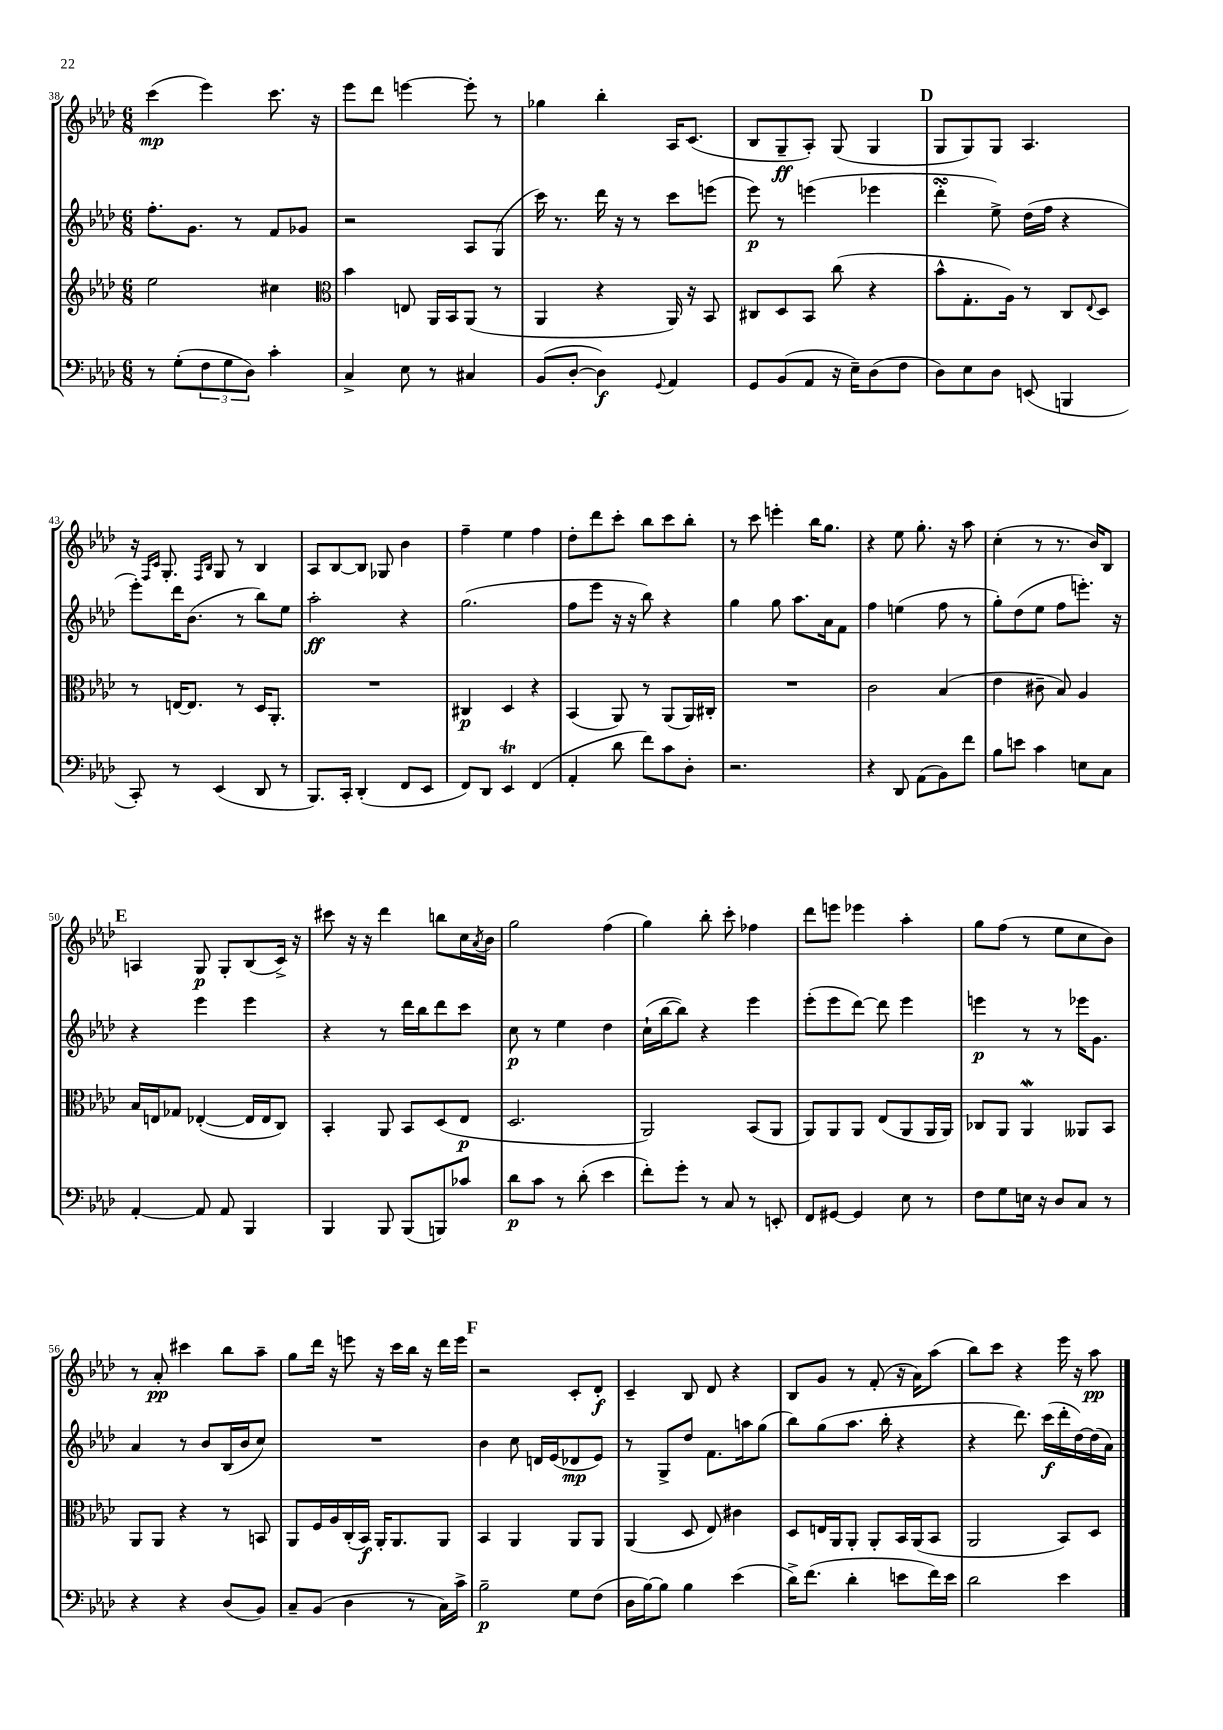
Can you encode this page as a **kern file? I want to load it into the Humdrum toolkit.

**kern	**dynam	**kern	**dynam	**kern	**dynam	**kern	**dynam
*part4	*part4	*part3	*part3	*part2	*part2	*part1	*part1
*staff4	*staff4	*staff3	*staff3	*staff2	*staff2	*staff1	*staff1
*clefF4	*	*clefG2	*	*clefG2	*	*clefG2	*
*k[b-e-a-d-]	*	*k[b-e-a-d-]	*	*k[b-e-a-d-]	*	*k[b-e-a-d-]	*
*M6/8	*	*M6/8	*	*M6/8	*	*M6/8	*
=38	=38	=38	=38	=38	=38	=38	=38
8r	.	2ee-\	.	8.ff'\L	.	(4ccc\	mp
(8G'\L	.	.	.	.	.	.	.
.	.	.	.	8.g\J	.	.	.
12F\	.	.	.	.	.	4eee-\)	.
12G\	.	.	.	.	.	.	.
.	.	.	.	8r	.	.	.
12D-\J)	.	.	.	.	.	.	.
4c'\	.	4cc#X\	.	8f/L	.	8.ccc\	.
.	.	.	.	8g-X/J	.	.	.
.	.	.	.	.	.	16r	.
=39	=39	=39	=39	=39	=39	=39	=39
*	*	*clefC3	*	*	*	*	*
4C^/	.	4b-\	.	2r	.	8eee-\L	.
.	.	.	.	.	.	8ddd-\J	.
8E-\	.	8En/	.	.	.	[4eeen\	.
8r	.	16AA-/LL	.	.	.	.	.
.	.	16BB-/J	.	.	.	.	.
4C#X/	.	(8AA-/J	.	8A-/L	.	8eee'\]	.
.	.	8r	.	(8G/J	.	8r	.
=40	=40	=40	=40	=40	=40	=40	=40
(8BB-/L	.	4AA-/	.	16ccc\)	.	4gg-X\	.
.	.	.	.	8.r	.	.	.
[8D-'/J	.	.	.	.	.	.	.
4D-\])	f	4r	.	16ddd-\	.	4bb-'\	.
.	.	.	.	16r	.	.	.
.	.	.	.	8r	.	.	.
8qqGG/	.	.	.	.	.	.	.
4AA-/	.	16AA-/)	.	8ccc\L	.	16A-/KL	.
.	.	16r	.	.	.	(8.c/J	.
.	.	8BB-/	.	(8eeen\J	.	.	.
=41	=41	=41	=41	=41	=41	=41	=41
8GG/L	.	8C#X/L	.	8eee-\)	p	8B-/L	.
(8BB-/	.	8D-/	.	8r	.	8G~/	ff
8AA-/J	.	8BB-/J	.	(4eeen\	.	8A-'/J)	.
16r	.	(8cc\	.	.	.	(8G/	.
16E-~\KL)	.	.	.	.	.	.	.
(8D-\	.	4r	.	4eee-X\	.	4G/	.
8F\J	.	.	.	.	.	.	.
!!LO:REH:place=s1:t=D
=42	=42	=42	=42	=42	=42	=42	=42
8D-\L)	.	8b-^^\L	.	4ddd-sSSs'\	.	8G/L	.
8E-\	.	8.G'\	.	.	.	8G/)	.
8D-\J	.	.	.	8ee-^\)	.	8G/J	.
.	.	16A-\Jk)	.	.	.	.	.
(8EEn/	.	8r	.	(16dd-\LL	.	4.A-/	.
.	.	.	.	16ff\JJ	.	.	.
4BBBn/	.	8C/L	.	4r	.	.	.
.	.	8qqE-/	.	.	.	.	.
.	.	8D-/J	.	.	.	.	.
!!LO:LB:g=z
=43	=43	=43	=43	=43	=43	=43	=43
8CC'/)	.	8r	.	8eee-'\L)	.	16r	.
.	.	.	.	.	.	16qqF/LL	.
.	.	.	.	.	.	16qqc/JJ	.
.	.	.	.	.	.	8.G'/	.
8r	.	[16En/KL	.	16ddd-\K	.	.	.
.	.	8.E/J]	.	(8.b-\J	.	.	.
.	.	.	.	.	.	16qqF/LL	.
.	.	.	.	.	.	16qqB-/JJ	.
(4EE-/	.	.	.	.	.	8G/	.
.	.	8r	.	8r	.	8r	.
8DD-/	.	16D-/KL	.	8bb-\L)	.	4B-/	.
.	.	8.AA-'/J	.	.	.	.	.
8r	.	.	.	8ee-\J	.	.	.
=44	=44	=44	=44	=44	=44	=44	=44
8.BBB-/L)	.	2.r	.	2aa-'\	ff	8A-/L	.
.	.	.	.	.	.	[8B-/	.
16CC'/Jk	.	.	.	.	.	.	.
(4DD-'/	.	.	.	.	.	8B-/J]	.
.	.	.	.	.	.	8G-X/	.
8FF/L	.	.	.	4r	.	4b-\	.
8EE-/J	.	.	.	.	.	.	.
=45	=45	=45	=45	=45	=45	=45	=45
8FF/L)	.	4C#X/	p	(2.gg\	.	4ff~\	.
8DD-/J	.	.	.	.	.	.	.
4EE-T/	.	4D-/	.	.	.	4ee-\	.
(4FF/	.	4r	.	.	.	4ff\	.
=46	=46	=46	=46	=46	=46	=46	=46
4AA-'/	.	(4BB-/	.	8ff\L	.	8dd-'\L	.
.	.	.	.	8eee-\J	.	8ddd-\	.
8d-\	.	8AA-/)	.	16r	.	8ccc'\J	.
.	.	.	.	16r	.	.	.
8f\L)	.	8r	.	8bb-\)	.	8bb-\L	.
8c\	.	(8AA-/L	.	4r	.	8ccc\	.
8D-'\J	.	16AA-/L)	.	.	.	8bb-'\J	.
.	.	16C#X'/JJ	.	.	.	.	.
=47	=47	=47	=47	=47	=47	=47	=47
2.r	.	2.r	.	4gg\	.	8r	.
.	.	.	.	.	.	8ccc\	.
.	.	.	.	8gg\	.	4eeen'\	.
.	.	.	.	8.aa-\L	.	.	.
.	.	.	.	.	.	16bb-\KL	.
.	.	.	.	16a-\k	.	8.gg\J	.
.	.	.	.	8f\J	.	.	.
=48	=48	=48	=48	=48	=48	=48	=48
4r	.	2c\	.	4ff\	.	4r	.
8DD-/	.	.	.	(4een\	.	8ee-\	.
(8AA-\L	.	.	.	.	.	8.gg'\	.
8BB-\)	.	(4B-/	.	8ff\	.	.	.
.	.	.	.	.	.	16r	.
8f\J	.	.	.	8r	.	8aa-\	.
=49	=49	=49	=49	=49	=49	=49	=49
8B-\L	.	4e-\	.	8gg'\L)	.	(4cc'\	.
8en\J	.	.	.	(8dd-\	.	.	.
4c\	.	8c#X~\	.	8ee-\J	.	8r	.
.	.	8B-/)	.	8ff\L	.	8.r	.
8En\L	.	4A-/	.	8.eeen'\J)	.	.	.
.	.	.	.	.	.	16b-/KL)	.
8C\J	.	.	.	.	.	8B-/J	.
.	.	.	.	16r	.	.	.
!!LO:LB:g=z
!!LO:REH:place=s1:t=E
=50	=50	=50	=50	=50	=50	=50	=50
[4AA-'/	.	16B-/LL	.	4r	.	4An/	.
.	.	16En/J	.	.	.	.	.
.	.	8G-X/J	.	.	.	.	.
8AA-/]	.	([4E-X'/	.	4eee-\	.	8G/	p
8AA-/	.	.	.	.	.	8G'/L	.
4BBB-/	.	16E-/LL]	.	4eee-\	.	(8B-/	.
.	.	16E-/J	.	.	.	.	.
.	.	8C/J)	.	.	.	16c^/Jk)	.
.	.	.	.	.	.	16r	.
=51	=51	=51	=51	=51	=51	=51	=51
4BBB-/	.	4BB-'/	.	4r	.	8ccc#X\	.
.	.	.	.	.	.	16r	.
.	.	.	.	.	.	16r	.
8BBB-/	.	8AA-/	.	8r	.	4ddd-\	.
(8BBB-/L	.	8BB-/L	.	16ddd-\LL	.	.	.
.	.	.	.	16bb-\J	.	.	.
8BBBn/)	.	(8D-/	.	8ddd-\	.	8bbn\L	.
8c-X/J	.	8E-/J	p	8ccc\J	.	16cc\L	.
.	.	.	.	.	.	8qa-/	.
.	.	.	.	.	.	16b-\JJ	.
=52	=52	=52	=52	=52	=52	=52	=52
8d-\L	p	2.D-/	.	8cc\	p	2gg\	.
8c\J	.	.	.	8r	.	.	.
8r	.	.	.	4ee-\	.	.	.
(8d-'\	.	.	.	.	.	.	.
4e-\	.	.	.	4dd-\	.	(4ff\	.
=53	=53	=53	=53	=53	=53	=53	=53
8f'\L)	.	2AA-/)	.	(16cc`\LL	.	4gg\)	.
.	.	.	.	[16bb-\J	.	.	.
8g'\J	.	.	.	8bb-\J])	.	.	.
8r	.	.	.	4r	.	8bb-'\	.
8C/	.	.	.	.	.	8ccc'\	.
8r	.	(8BB-/L	.	4eee-\	.	4ff-X\	.
8EEn'/	.	8AA-/J	.	.	.	.	.
=54	=54	=54	=54	=54	=54	=54	=54
8FF/L	.	8AA-/L)	.	(8eee-'\L	.	8ddd-\L	.
[8GG#X/J	.	8AA-/	.	8eee-\	.	8eeen\J	.
4GG#/]	.	8AA-/J	.	[8ddd-\J)	.	4eee-X\	.
.	.	(8E-/L	.	8ddd-\]	.	.	.
8E-\	.	8AA-/	.	4eee-\	.	4aa-'\	.
8r	.	16AA-/L	.	.	.	.	.
.	.	16AA-/JJ)	.	.	.	.	.
=55	=55	=55	=55	=55	=55	=55	=55
8F\L	.	8C-X/L	.	4eeen\	p	8gg\L	.
8G\	.	8AA-/J	.	.	.	(8ff\J	.
16En\Jk	.	4AA-w/	.	8r	.	8r	.
16r	.	.	.	.	.	.	.
8D-/L	.	.	.	8r	.	8ee-\L	.
8C/J	.	8AA--X/L	.	16eee-X\KL	.	8cc\	.
.	.	.	.	8.g\J	.	.	.
8r	.	8BB-/J	.	.	.	8b-\J)	.
!!LO:LB:g=z
=56	=56	=56	=56	=56	=56	=56	=56
4r	.	8AA-/L	.	4a-/	.	8r	.
.	.	8AA-/J	.	.	.	8a-'/	pp
4r	.	4r	.	8r	.	4ccc#X\	.
.	.	.	.	8b-/L	.	.	.
(8D-/L	.	8r	.	(16B-/L	.	8bb-\L	.
.	.	.	.	16b-/J	.	.	.
8BB-/J)	.	8BBn/	.	8cc/J)	.	8aa-~\J	.
=57	=57	=57	=57	=57	=57	=57	=57
8C~/L	.	8AA-/L	.	2.r	.	8gg\L	.
(8BB-/J	.	16F/L	.	.	.	16ddd-\Jk	.
.	.	16A-/	.	.	.	16r	.
4D-\	.	(16C'/	.	.	.	8eeen\	.
.	.	16BB-/JJ)	f	.	.	.	.
.	.	16AA-'/KL	.	.	.	16r	.
.	.	8.AA-/	.	.	.	16ccc\LL	.
8r	.	.	.	.	.	16bb-\JJ	.
.	.	.	.	.	.	16r	.
16C\LL)	.	8AA-/J	.	.	.	16ddd-\LL	.
16c^\JJ	.	.	.	.	.	16eee\JJ	.
!!LO:REH:place=s1:t=F
=58	=58	=58	=58	=58	=58	=58	=58
2B-~\	p	4BB-/	.	4b-\	.	2r	.
.	.	4AA-/	.	8cc\	.	.	.
.	.	.	.	16dn/LL	.	.	.
.	.	.	.	(16e-/J	.	.	.
8G\L	.	8AA-/L	.	8d-X/	mp	8c'/L	.
(8F\J	.	8AA-/J	.	8e-/J)	.	8d-'/J	f
=59	=59	=59	=59	=59	=59	=59	=59
16D-\LL	.	(4AA-/	.	8r	.	4c~/	.
[16B-\J)	.	.	.	.	.	.	.
8B-\J]	.	.	.	8G^/L	.	.	.
4B-\	.	8D-/	.	8dd-/J	.	8B-/	.
.	.	8E-/)	.	8.f\L	.	8d-/	.
(4e-\	.	4c#X\	.	.	.	4r	.
.	.	.	.	16aan\k	.	.	.
.	.	.	.	(8gg\J	.	.	.
=60	=60	=60	=60	=60	=60	=60	=60
16d-^\KL)	.	8D-/L	.	8bb-\L)	.	8B-/L	.
(8.f\J	.	.	.	.	.	.	.
.	.	16En/L	.	(8gg\	.	8g/J	.
.	.	16AA-/J	.	.	.	.	.
4d-'\	.	8AA-'/J	.	8.aa-\J	.	8r	.
.	.	8AA-'/L	.	.	.	(8f'/	.
.	.	.	.	16bb-'\	.	.	.
8en\L	.	16BB-/L	.	4r	.	16r	.
.	.	(16AA-/J	.	.	.	16a-\KL)	.
16f\L)	.	8BB-/J	.	.	.	(8aa-\J	.
16e\JJ	.	.	.	.	.	.	.
=61	=61	=61	=61	=61	=61	=61	=61
2d-\	.	2AA-/	.	4r	.	8bb-\L)	.
.	.	.	.	.	.	8ccc\J	.
.	.	.	.	8.ddd-\)	.	4r	.
.	.	.	.	(16ccc\LL	f	.	.
4e-\	.	8BB-/L)	.	16ddd-'\	.	16eee-\	.
.	.	.	.	[16dd-\)	.	16r	.
.	.	8D-/J	.	(16dd-\]	.	8aa-\	pp
.	.	.	.	16a-\JJ)	.	.	.
==	==	==	==	==	==	==	==
*-	*-	*-	*-	*-	*-	*-	*-
